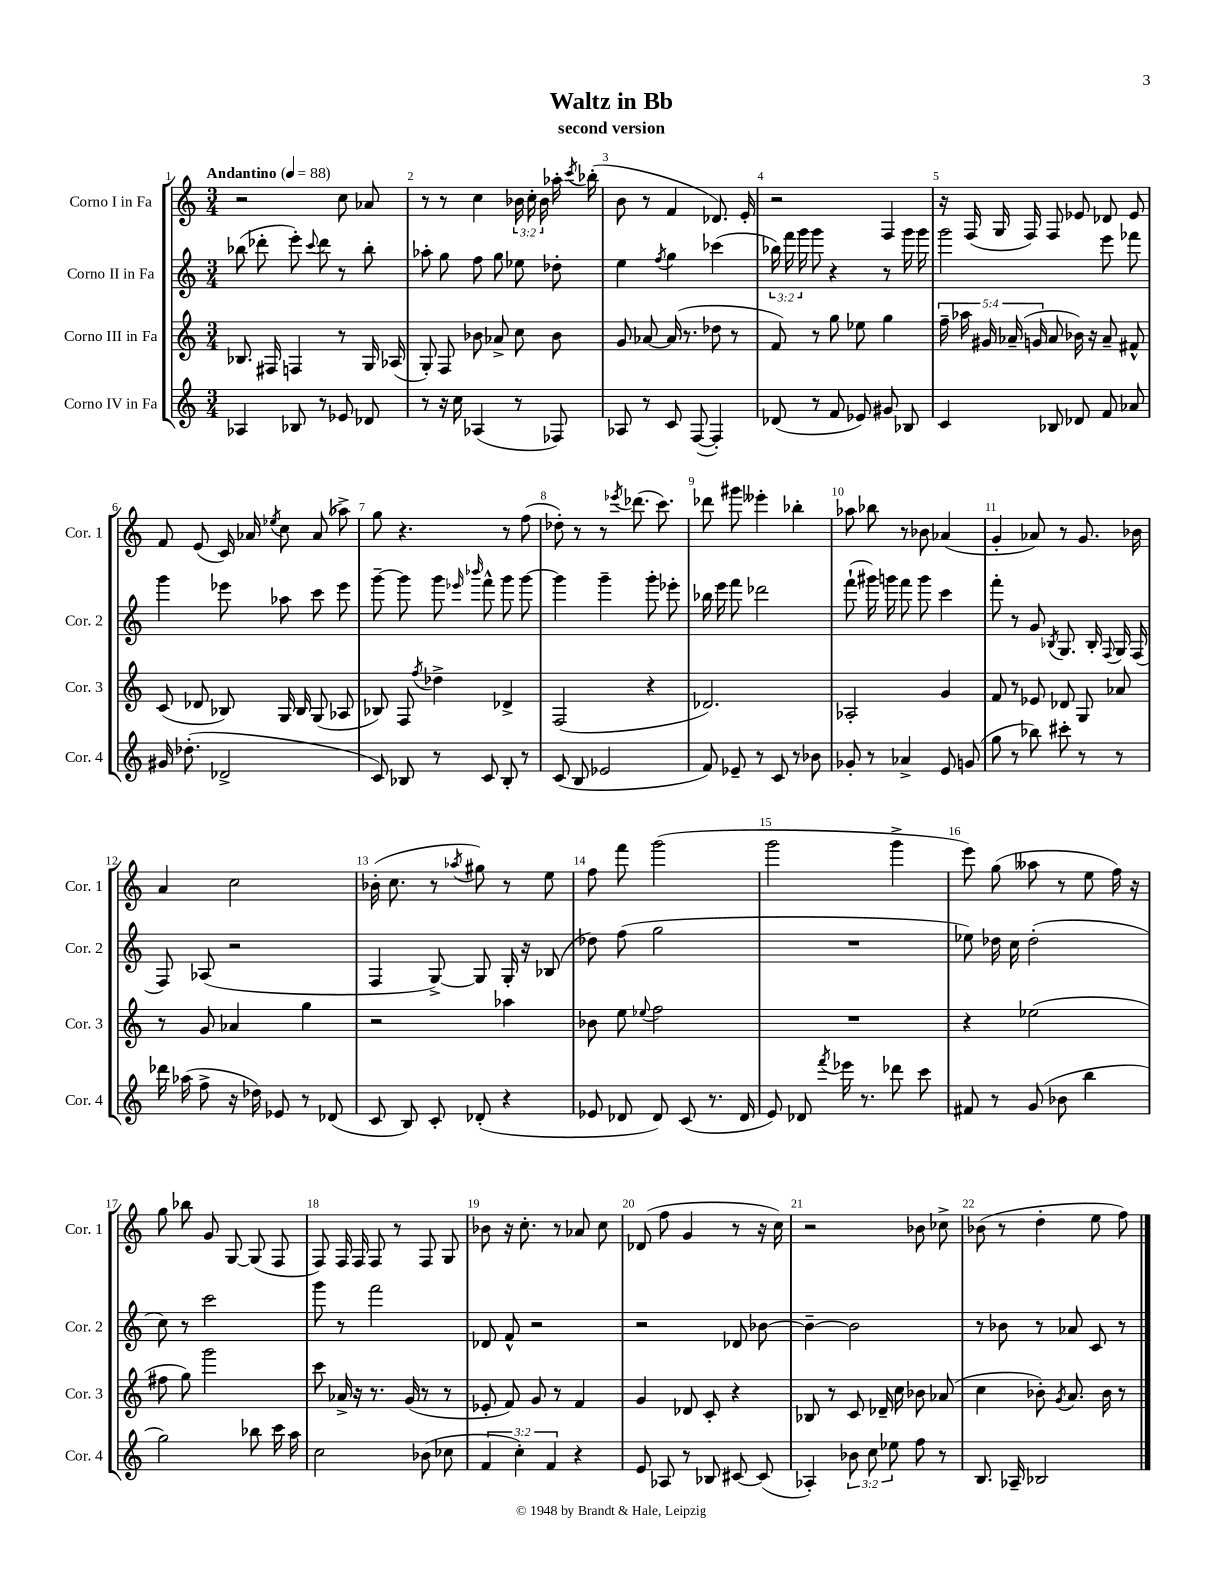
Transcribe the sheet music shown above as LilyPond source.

\header { title = "Waltz in Bb" subtitle = "second version" }
<<
\new StaffGroup <<
\new Staff = "s0" \with { instrumentName = "Corno I in Fa" shortInstrumentName = "Cor. 1" } {
    \clef treble \key c \major \numericTimeSignature \time 3/4 \override Staff.TupletNumber.text = #tuplet-number::calc-fraction-text \tempo "Andantino" 4 = 88
    \autoBeamOff r2 c''8 aes'8 |
    r8 r8 c''4 \tuplet 3/2 { bes'16 c''16-. bes'16 } aes''16-. \acciaccatura { c'''8 } bes''16-.( |
    b'8 r8 f'4 des'8.) e'16-. |
    r2 f4 |
    r16 f16( g16 f16) f8 ees'8 des'8 ees'8 |
    f'8 e'8( c'16) aes'16 \acciaccatura { ees''8 } c''8 aes'8( aes''8->) |
    g''8 r4. r8 f''8( |
    des''8-.) r8 r8 \acciaccatura { ees'''8 } des'''8.( c'''8.) |
    des'''8 gis'''8 eeses'''4-. bes''4-. |
    aes''8 bes''8 r8 bes'8 aes'4( |
    g'4-. aes'8) r8 g'8. bes'16 |
    a'4 c''2 |
    bes'16-.( c''8. r8 \acciaccatura { aes''8 } gis''8) r8 e''8 |
    f''8 f'''8 g'''2( |
    g'''2 g'''4-> |
    e'''8) g''8( aeses''8 r8 e''8 f''16) r16 |
    g''8 bes''8 g'8 g8~ g8( f8 |
    f8) f16 f16 f8 r8 f8 g8 |
    bes'8 r16 c''8.-. r8 aes'8 c''8 |
    des'8( f''8 g'4 r8 r16 c''16) |
    r2 bes'8 ces''8-> |
    bes'8( r8 d''4-. e''8 f''8) \bar "|." |
}
\new Staff = "s1" \with { instrumentName = "Corno II in Fa" shortInstrumentName = "Cor. 2" } {
    \clef treble \key c \major \numericTimeSignature \time 3/4 \override Staff.TupletNumber.text = #tuplet-number::calc-fraction-text
    \autoBeamOff bes''8( des'''8-. e'''8-.) \appoggiatura { c'''8 } des'''8 r8 bes''8-. |
    aes''8-. g''8 f''8 g''8 ees''8 des''8-. |
    e''4 \acciaccatura { f''8 } g''4 ces'''4( |
    \tuplet 3/2 { bes''16) f'''16 g'''16 } g'''8 r4 r8 g'''16 g'''16 |
    g'''2 e'''8 fes'''8 |
    g'''4 ees'''8 aes''8 c'''8 ees'''8 |
    g'''8~-- g'''8 g'''8 \grace { ees'''16 bes'''16 } f'''8-^ g'''8 g'''8~ |
    g'''4 g'''4-- g'''8-. ees'''8-. |
    bes''16 e'''16 f'''8 des'''2 |
    f'''8-!( gis'''16) g'''16 f'''8 g'''8 c'''4 |
    f'''8-. r8 g'8 \acciaccatura { bes8 } g8. bes16-. \appoggiatura { f8 } g16 f16( |
    f8) aes8( r2 |
    f4 g8~->) g8 g16-. r16 bes8( |
    des''8) f''8( g''2 |
    R2. |
    ees''8) des''16 c''16 des''2-.( |
    c''8) r8 c'''2 |
    g'''8 r8 f'''2 |
    des'8 f'8-^ r2 |
    r2 des'8 bes'8~ |
    bes'4~-- bes'2 |
    r8 bes'8 r8 aes'8 c'8 r8 \bar "|." |
}
\new Staff = "s2" \with { instrumentName = "Corno III in Fa" shortInstrumentName = "Cor. 3" } {
    \clef treble \key c \major \numericTimeSignature \time 3/4 \override Staff.TupletNumber.text = #tuplet-number::calc-fraction-text
    \autoBeamOff bes8. fis16 f4 r8 g16 aes16( |
    g8-.) f8 bes'8 aes'8-> c''8 bes'8 |
    g'8 aes'8~ aes'16( r8. des''8 r8 |
    f'8) r8 g''8 ees''8 g''4 |
    \tuplet 5/4 { f''16-- aes''16 gis'16 aes'16--( g'16 } aes'8 bes'16) r16 aes'8-- fis'8-^ |
    c'8( des'8 bes8) g16 bes16 g8( aes8 |
    bes8) f8 \acciaccatura { f''8 } des''4-> des'4-> |
    f2( r4 |
    des'2.) |
    aes2-. g'4 |
    f'8 r8 ees'8 des'8 g8 aes'8 |
    r8 g'8 aes'4 g''4 |
    r2 aes''4 |
    bes'8 e''8 \appoggiatura { ees''8 } f''2 |
    R2. |
    r4 ees''2( |
    fis''8 g''8) g'''2 |
    c'''8 aes'16-> r16 r8. g'16( r8 r8 |
    ees'8-. f'8) g'8 r8 f'4 |
    g'4 des'8 c'8-. r4 |
    bes8 r8 c'8 des'16-- c''16 bes'8 aes'8( |
    c''4 bes'8-.) \acciaccatura { g'8 } a'8. bes'16 r8 \bar "|." |
}
\new Staff = "s3" \with { instrumentName = "Corno IV in Fa" shortInstrumentName = "Cor. 4" } {
    \clef treble \key c \major \numericTimeSignature \time 3/4 \override Staff.TupletNumber.text = #tuplet-number::calc-fraction-text
    \autoBeamOff aes4 bes8 r8 ees'8 des'8 |
    r8 r16 c''16 aes4( r8 fes8) |
    aes8 r8 c'8 f8~( f4-.) |
    des'8( r8 f'8 ees'8) gis'8 bes8 |
    c'4 bes8 des'8 f'8 aes'8 |
    gis'16 des''8.-.( des'2-> |
    c'8) bes8 r8 c'8 bes8-. r8 |
    c'8( b8 ees'2 |
    f'8) ees'8-- r8 c'8 r8 bes'8 |
    ges'8-. r8 aes'4-> e'8 g'8( |
    g''8 r8 bes''8) cis'''8-. r8 r8 |
    des'''16 aes''16( f''8-> r16 des''16) ees'8 r8 des'8( |
    c'8 b8) c'8-. des'8-.( r4 |
    ees'8 des'8 des'8) c'8( r8. des'16 |
    e'8) des'8 \acciaccatura { f'''8 } ees'''16 r8. des'''8 c'''8 |
    fis'8 r8 g'8( bes'8 b''4 |
    g''2) bes''8 c'''16 a''16 |
    c''2 bes'8( ces''8 |
    \tuplet 3/2 { f'4 c''4-.) f'4 } r4 |
    e'8 aes8 r8 bes8 cis'8~ cis'8( |
    aes4-.) \tuplet 3/2 { bes'8 c''8 ees''8 } f''8 r8 |
    b8. aes16-- bes2 \bar "|." |
}
>>
>>
\layout { \context { \Score \override BarNumber.break-visibility = ##(#f #t #t) barNumberVisibility = #all-bar-numbers-visible } }
